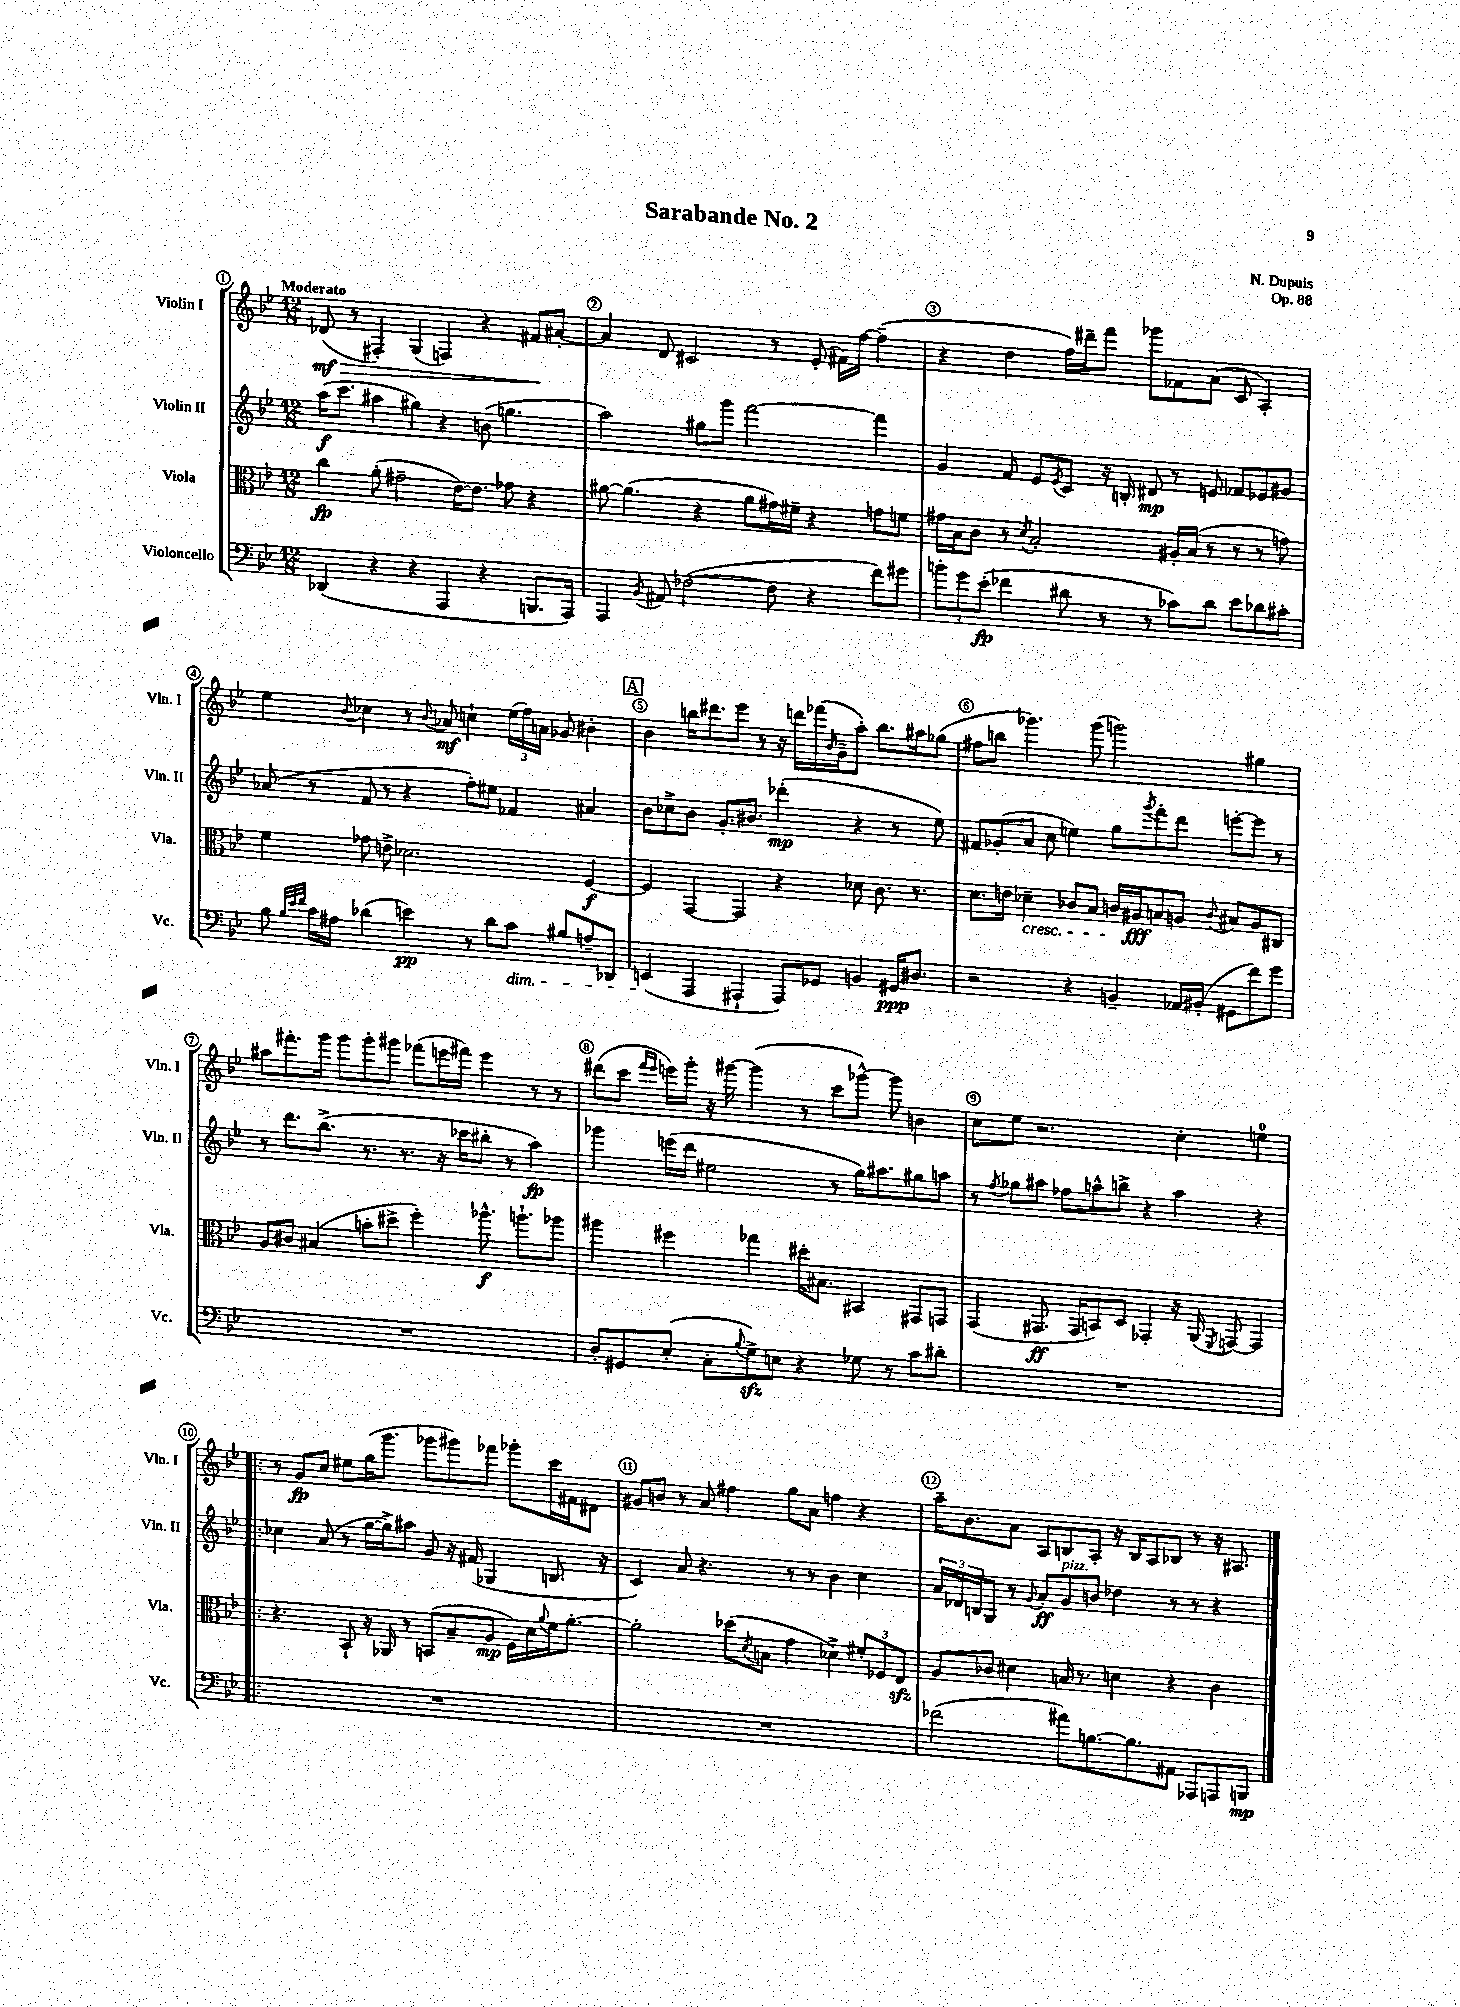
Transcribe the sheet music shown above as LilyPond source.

\header { title = "Sarabande No. 2" composer = "N. Dupuis" opus = "Op. 88" }
<<
\new StaffGroup <<
\new Staff = "s0" \with { instrumentName = "Violin I" shortInstrumentName = "Vln. I" } {
    \clef treble \key bes \major \numericTimeSignature \time 12/8 \tempo "Moderato"
    des'8\mf\>( r8 fis4-.) g4( f4) r4 fis'8\! ais'8~-. |
    ais'4 d'8 cis'2 r8 ees'8-.( fis'16) f''16~ f''4--( |
    r4 d''4 f''16) dis'''16-- f'''8 ges'''8 fes'8 a'8( c'8 a4-.) |
    ees''4 \appoggiatura { bes'8 } ces''4 r8 \appoggiatura { bes'8 } aes'8\mf c''4-! \tuplet 3/2 { ees''16( f''16) a'16 } ges'8 bis'4-. |
    \mark \markup { \box "A" } bes'4 b''16 dis'''8. ees'''8 r8 r16 d'''16 fes'''16( \grace { bes'16 } g'16-- a''8-.) b''8. ais''16 ges''8( |
    fis''8 b''8 ges'''4.) ges'''8( g'''2) gis''4 |
    ais''8 fis'''8.-. g'''16 g'''8 g'''8-. gis'''8 fes'''8( e'''16 fis'''16) e'''4 r8 r8 |
    dis'''8( c'''8 \grace { f'''16 ees'''16 } e'''16) g'''16-. r16 gis'''16~ gis'''4( r8 c'''8 ges'''8~-^) ges'''8 b'4 |
    c''8 ees''8 r2. c''4-. e''4-0 |
    \bar ".|:" r8 g'8\fp c''8 eis''8 g''16( g'''8. ges'''8 gis'''8) fes'''8 ges'''8-. c'''16 fis'16 dis'8 |
    gis'8 b'8 r8 a'8 fis''4 g''8 a'8 f''4 r4 |
    a''16-- bes'8. a'8 a8 b8 a8-. r16 b16 a8 bes8 r8 r16 ais8. \bar "|." |
}
\new Staff = "s1" \with { instrumentName = "Violin II" shortInstrumentName = "Vln. II" } {
    \clef treble \key bes \major \numericTimeSignature \time 12/8
    a''16\f( c'''8. ais''4 gis''4) r4 b'8( g''4. |
    a''2) gis''8 g'''8 f'''2~ f'''4 |
    g'4 f'8 ees'8 \acciaccatura { ees'8 } c'8 r16 b16-. dis'8\mp r8 e'8 fes'8 ees'8 gis'8 |
    aes'8( r8 f'8 r8 r4 f''8-.) eis''8 fes'4 ais'4 |
    \mark \markup { \box "A" } bes'8 ces''8-> bes'8 g'8.-. bis'8. des'''4-.\mp( r4 r8 ees''8) |
    fis'8 ges'8-.( a'8 c''8 e''4) g''8 \acciaccatura { g'''8 } f'''8-. d'''8 e'''8~-. e'''8 r8 |
    r8 d'''8. bes''8.->( r8. r8. r16 ces'''16 bis''8-. r8 a''4\fp) |
    ges'''4 e'''16( d'''16 eis''2 r8 g''16) ais''8. gis''8 a''8 |
    r8 \acciaccatura { f''8 } ges''8 ais''8 fes''8 a''8-^ b''8-> r4 a''4 r4 |
    \bar ".|:" ces''4 a'8( r8 g''16~ g''16->) ais''8 g'8 r16 fis'16( ges4 b8. r16 |
    c'4) a'8 r4. r8 r8 bes'4 c''4 |
    \tuplet 3/2 { a'16 des'16 b16 } g8 r8 \appoggiatura { g'8 } a'8-.\ff g'8^\markup { \italic "pizz." } b'8 des''4 r8 r8 r4 \bar "|." |
}
\new Staff = "s2" \with { instrumentName = "Viola" shortInstrumentName = "Vla." } {
    \clef alto \key bes \major \numericTimeSignature \time 12/8
    c''4\fp a'8-.( gis'2-- ees'16~) ees'8. ges'8 r4 |
    ais'8~ ais'4.( r4 ais'8 gis'16) fis'16-- r4 g'8 f'8 |
    gis'16 bes16 c'8 r8 \acciaccatura { d'8 } bes2-. ais16-. bes16( r8 r8 r8 g'8) |
    f'4 ges'8 e'8-> des'2. f4~\f |
    \mark \markup { \box "A" } f4 g,4~ g,4 r4 des'8 c'8. r8. |
    d'8. e'16 des'4--\cresc ces'8 bes8 c'16\! ais16\fff b8 a8 \appoggiatura { c'8 } bis8 a8 cis8 |
    a8 cis'8 bis4( b'8-. dis''8-> f''4-.) aes''8.-^\f a''8.-! aes''8 |
    ais''4 fis''4 ges''4 dis''16-. bis8. bis,4 gis,8 g,8 |
    g,4( gis,8.\ff gis,16 b,8) d8 ges,4-. r16 a,16( \acciaccatura { f,8 } g,8~) g,4 |
    \bar ".|:" r4. bes,8-! r16 aes,16 r8 b,8( bes8-- a8\mp f16) d'16 \appoggiatura { a'8 } f'16 a'8.~-. |
    a'2-. des''8( \acciaccatura { d'8 } b8 g'4 des'4->) \tuplet 3/2 { fis'8-. fes8 ees8\sfz } |
    a8 ces'8 dis'4 b16 r8. d'4 r4 ces'4 \bar "|." |
}
\new Staff = "s3" \with { instrumentName = "Violoncello" shortInstrumentName = "Vc." } {
    \clef bass \key bes \major \numericTimeSignature \time 12/8
    des,4( r4 r4 a,,4 r4 b,,8. a,,16) |
    a,,4 \acciaccatura { bes,8 } ais,8 fes2~( fes8 r4 f'8) gis'8 |
    \tuplet 3/2 { b'8-. g'8 ees'8-.\fp( } fes'4 dis'8 r8 r8 ces'8) dis'8 ees'8 des'8 cis'8-. |
    bes8 \grace { bes32 ees'32 f'32 } c'16 ais16 des'4( e'4\pp) r8 des'8 c'8\dim bis8 a8-- des,8 |
    \mark \markup { \box "A" } e,4\!( a,,4 ais,,4-! ais,,8) ges,8 b,4 gis,16\ppp dis8. |
    r2 r4 b,4-- aes,16 bis,16-.( gis,8 f'8) g'8 |
    R1. |
    d8-. gis,8 ees8-.( c8-. \appoggiatura { bes8 } g8->\sfz) e8 r4 ges8 r8 c'8 dis'8-. |
    R1. |
    \bar ".|:" R1. |
    R1. |
    fes'2( ais'8) b8.~ b8. ais,8 aes,,8 a,,8 b,,8\mp \bar "|." |
}
>>
>>
\layout { \context { \Score \override BarNumber.break-visibility = ##(#f #t #t) barNumberVisibility = #all-bar-numbers-visible \override BarNumber.stencil = #(make-stencil-circler 0.1 0.3 ly:text-interface::print) } }
